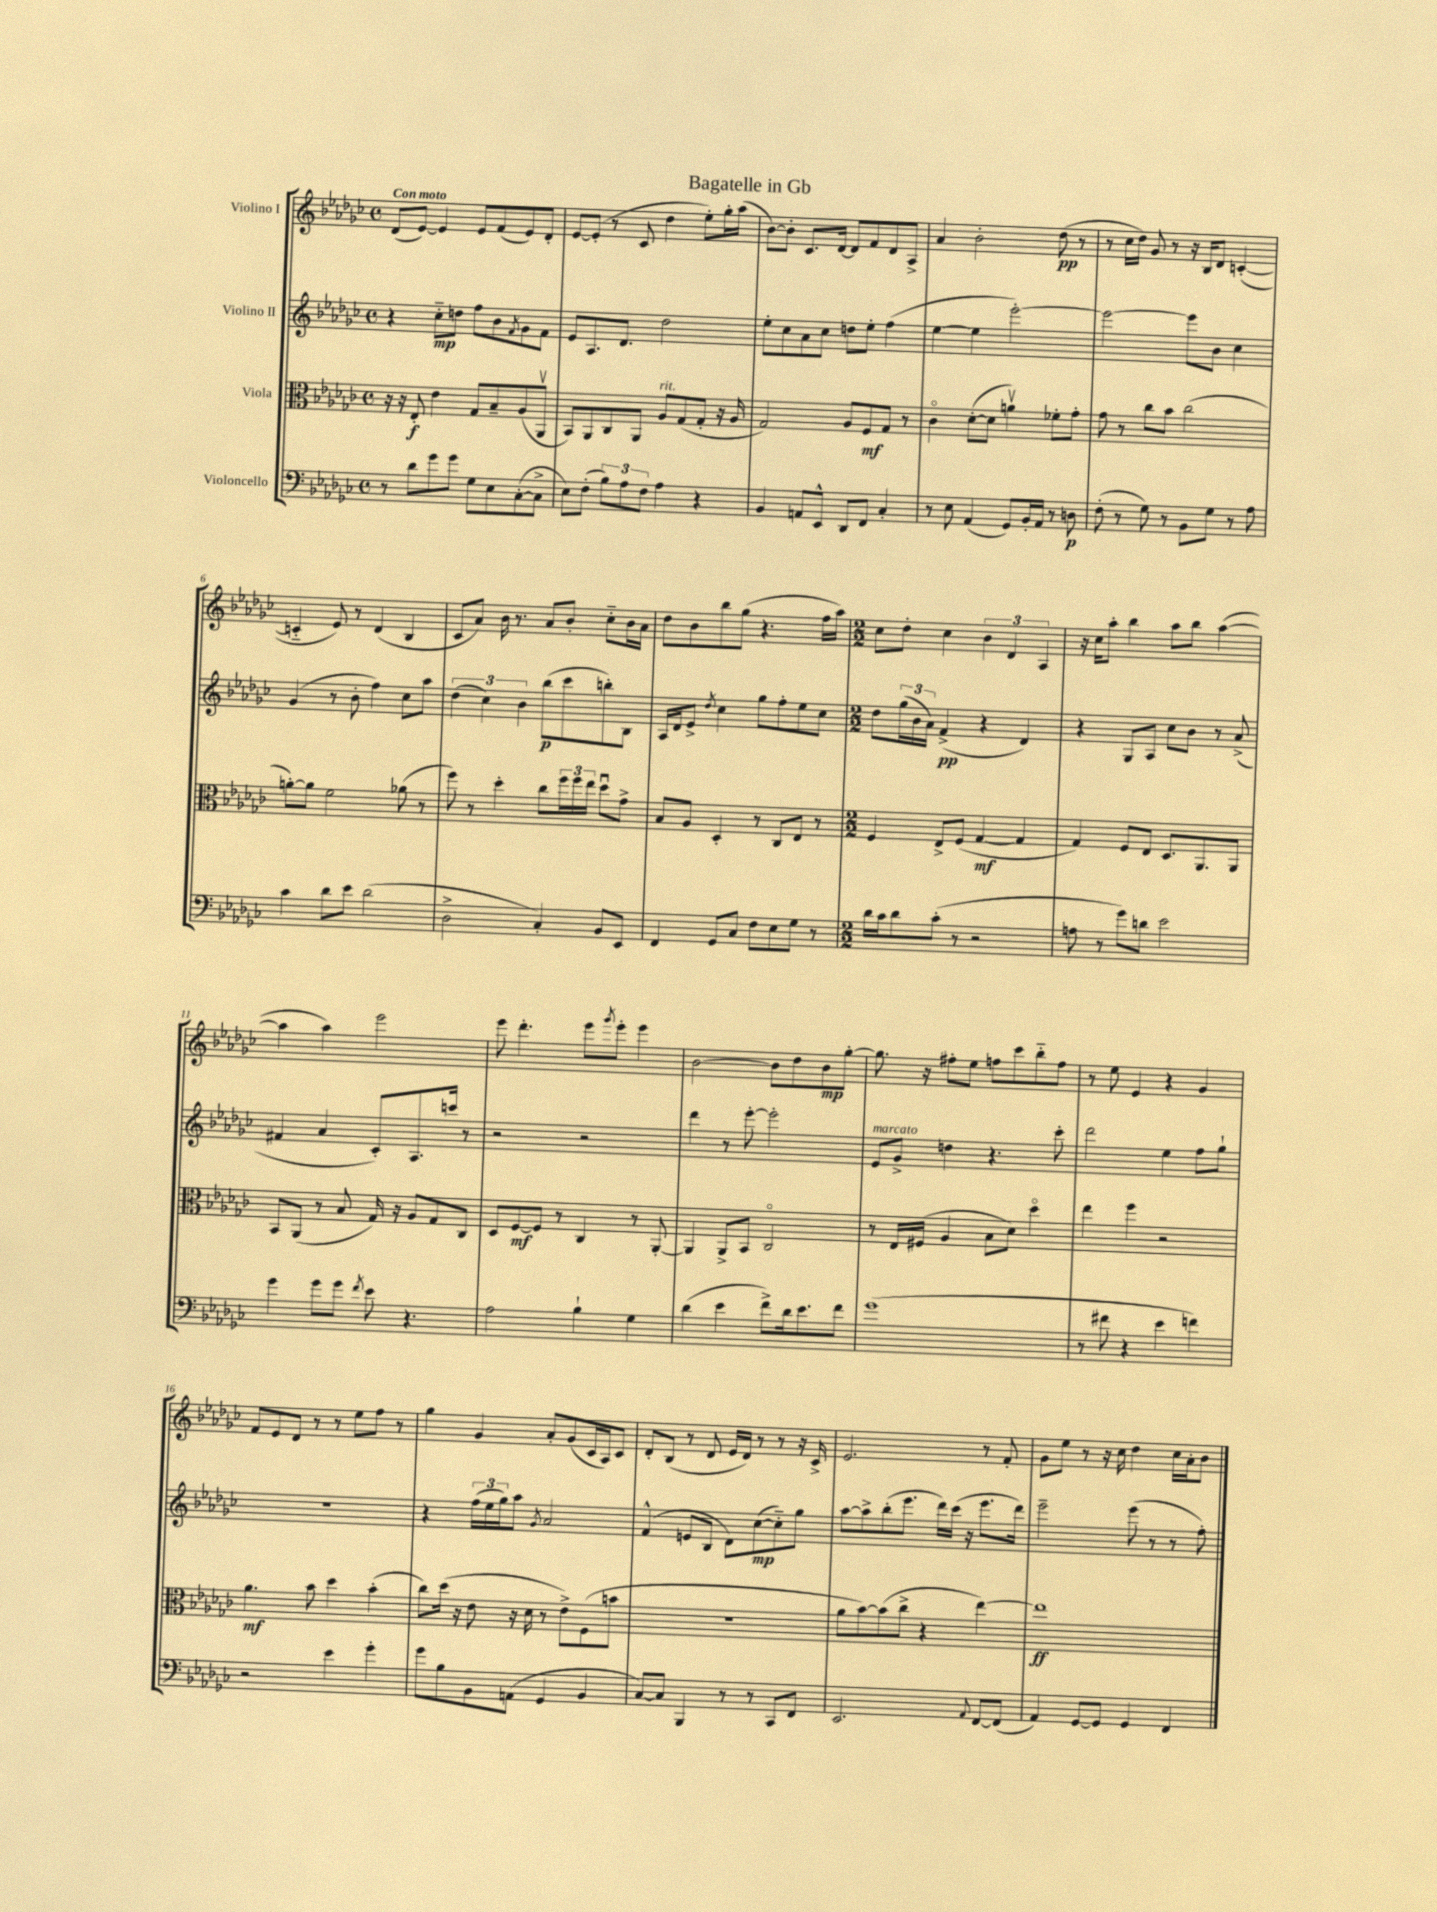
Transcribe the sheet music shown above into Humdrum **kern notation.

**kern	**dynam	**kern	**dynam	**kern	**dynam	**kern	**dynam
*part4	*part4	*part3	*part3	*part2	*part2	*part1	*part1
*staff4	*staff4	*staff3	*staff3	*staff2	*staff2	*staff1	*staff1
*I"Violoncello	*	*I"Viola	*	*I"Violino II	*	*I"Violino I	*
*clefF4	*	*clefC3	*	*clefG2	*	*clefG2	*
*k[b-e-a-d-g-c-]	*	*k[b-e-a-d-g-c-]	*	*k[b-e-a-d-g-c-]	*	*k[b-e-a-d-g-c-]	*
*M4/4	*	*M4/4	*	*M4/4	*	*M4/4	*
*met(c)	*	*met(c)	*	*met(c)	*	*met(c)	*
=1	=1	=1	=1	=1	=1	=1	=1
!	!	!	!	!	!	!LO:TX:a:B:t=Con moto	!
8r	.	16r	.	4r	.	(8d-/L	.
.	.	16r	.	.	.	.	.
8d-\L	.	8E-'/	f	.	.	[8e-/J)	.
8g-\	.	4e-\	.	8cc-\L	mp	4e-/]	.
8g-\J	.	.	.	8ddn\J	.	.	.
8G-\L	.	8G-/L	.	8ff\L	.	8e-/L	.
8E-\	.	8B-~/	.	8b-\	.	(8f/	.
.	.	.	.	8qf/	.	.	.
([8C-'\	.	(8A-/	.	8g-\	.	8e-/)	.
8C-^\J]	.	8AA-v/J	.	8f\J	.	8d-'/J	.
=2	=2	=2	=2	=2	=2	=2	=2
8E-\L)	.	8BB-/L)	.	8e-/L	.	[8e-/L	.
(8F'\J	.	8AA-/	.	8.A-/	.	(8e-'/J]	.
12B-\L)	.	8C-/	.	.	.	8r	.
.	.	.	.	8.d-/J	.	.	.
12A-\	.	.	.	.	.	.	.
.	.	8AA-/J	.	.	.	8c-/	.
12F\J	.	.	.	.	.	.	.
!	!	!LO:TX:a:i:t=rit.	!	!	!	!	!
4A-\	.	8A-/L	.	2dd-\	.	4dd-\	.
.	.	(8G-/	.	.	.	.	.
4r	.	8G-'/J	.	.	.	8ee-'\L)	.
.	.	16r	.	.	.	16gg-'\L	.
.	.	16A-/	.	.	.	(16aa-\JJ	.
=3	=3	=3	=3	=3	=3	=3	=3
4BB-/	.	2G-/)	.	8ee-'\L	.	[8b-\L)	.
.	.	.	.	8cc-\	.	8b-'\J]	.
8AAn/L	.	.	.	8a-\	.	8.c-/L	.
8EE-^^/J	.	.	.	8cc-\J	.	.	.
.	.	.	.	.	.	[16d-/Jk	.
8DD-/L	.	8A-/L	.	8ddn\L	.	8d-/L]	.
8FF/J	.	8F/	mf	8ee-'\J	.	8f/	.
4C-'/	.	8G-/J	.	(4ff\	.	8d-/	.
.	.	8r	.	.	.	8A-^/J	.
=4	=4	=4	=4	=4	=4	=4	=4
8r	.	4c-\	.	[4ee-\	.	4a-/	.
8E-\	.	.	.	.	.	.	.
(4AA-/	.	([8d-'\L	.	4ee-\]	.	2b-'\	.
.	.	8d-\J]	.	.	.	.	.
8GG-/L)	.	4anv\)	.	[2eee-'\)	.	.	.
16BB-'/L	.	.	.	.	.	.	.
16AA-/JJ	.	.	.	.	.	.	.
8r	.	8f-X'\L	.	.	.	(8dd-\	pp
8Dn\	p	8g-'\J	.	.	.	8r	.
=5	=5	=5	=5	=5	=5	=5	=5
(8F'\	.	8g-\	.	2eee-\_	.	8r	.
8r	.	8r	.	.	.	16cc-\LL	.
.	.	.	.	.	.	16dd-\JJ)	.
8G-\)	.	8cc-\L	.	.	.	8g-/	.
8r	.	8b-\J	.	.	.	8r	.
8BB-\L	.	(2cc-\	.	8eee-\L]	.	16r	.
.	.	.	.	.	.	16B-/KL	.
8G-\J	.	.	.	8b-\J	.	8d-/J	.
8r	.	.	.	4cc-\	.	([4cn'/	.
8A-\	.	.	.	.	.	.	.
!!LO:LB:g=z
=6	=6	=6	=6	=6	=6	=6	=6
4c-\	.	[8an'\L)	.	(4g-/	.	4cn/]	.
.	.	8a\J]	.	.	.	.	.
8d-\L	.	2f\	.	8r	.	8e-/)	.
8e-\J	.	.	.	8b-'\	.	8r	.
(2d-\	.	.	.	4ff\)	.	(4d-/	.
.	.	(8a-X\	.	8cc-\L	.	4B-/	.
.	.	8r	.	8aa-\J	.	.	.
=7	=7	=7	=7	=7	=7	=7	=7
2D-^\	.	8ff\)	.	(6dd-\	.	8c-/L	.
.	.	8r	.	.	.	8a-/J)	.
.	.	.	.	6cc-\)	.	.	.
.	.	4dd-'\	.	.	.	16b-\	.
.	.	.	.	.	.	8.r	.
.	.	.	.	6b-\	.	.	.
4C-'/)	.	8cc-\L	.	(8bb-\L	p	8a-/L	.
.	.	24ff\L	.	8ccc-\	.	8b-'/J	.
.	.	24ff\	.	.	.	.	.
.	.	24ee-\JJ	.	.	.	.	.
8BB-/L	.	8dd-u\L	.	8bbn'\)	.	8cc-\L	.
8EE-/J	.	8g-^\J	.	8B-\J	.	16b-\L	.
.	.	.	.	.	.	16a-\JJ	.
=8	=8	=8	=8	=8	=8	=8	=8
4FF/	.	8B-/L	.	16A-/LL	.	8dd-\L	.
.	.	.	.	16d-/J	.	.	.
.	.	8A-/J	.	8e-^/J	.	8b-\	.
.	.	.	.	8qdd-/	.	.	.
8GG-/L	.	4D-'/	.	4cc-\	.	8bb-\	.
8C-/J	.	.	.	.	.	(8gg-\J	.
8F\L	.	8r	.	8gg-\L	.	4.r	.
8E-\	.	8C-/L	.	8ff'\	.	.	.
8G-\J	.	8E-/J	.	8ee-\	.	.	.
8r	.	8r	.	8cc-\J	.	16ff\LL	.
.	.	.	.	.	.	16aa-\JJ)	.
=9	=9	=9	=9	=9	=9	=9	=9
*M2/2	*	*M2/2	*	*M2/2	*	*M2/2	*
16d-\LL	.	4F/	.	8dd-\L	.	8cc-\L	.
16c-\J	.	.	.	.	.	.	.
8d-\	.	.	.	(24gg-\L	.	8dd-'\J	.
.	.	.	.	24b-\	.	.	.
.	.	.	.	24a-\JJ)	.	.	.
(8c-'\J	.	8E-^/L	.	(4f^/	pp	4cc-\	.
8r	.	(8F/J	.	.	.	.	.
2r	.	[4G-/	mf	4r	.	6b-\	.
.	.	.	.	.	.	6d-/	.
.	.	4G-/]	.	4d-/)	.	.	.
.	.	.	.	.	.	6A-/	.
=10	=10	=10	=10	=10	=10	=10	=10
8An\	.	4G-/)	.	4r	.	16r	.
.	.	.	.	.	.	16cc-\KL	.
8r	.	.	.	.	.	8aa-'\J	.
8g-\L)	.	8F/L	.	8G-/L	.	4bb-\	.
8dn\J	.	8E-/J	.	8A-/J	.	.	.
2e-\	.	8.D-/L	.	8cc-\L	.	8aa-\L	.
.	.	.	.	8b-\J	.	8bb-\J	.
.	.	8.AA-/	.	.	.	.	.
.	.	.	.	8r	.	([4aa-\	.
.	.	8AA-/J	.	(8a-^/	.	.	.
!!LO:LB:g=z
=11	=11	=11	=11	=11	=11	=11	=11
4g-\	.	8BB-/L	.	4f#X/	.	4aa-\]	.
.	.	(8AA-/J	.	.	.	.	.
8g-\L	.	8r	.	4a-/	.	4aa-\)	.
8g-\J	.	8B-/	.	.	.	.	.
8qf/	.	.	.	.	.	.	.
8e-\	.	16G-/)	.	8c-'/L)	.	2eee-\	.
.	.	16r	.	.	.	.	.
4.r	.	8A-/L	.	8.A-/	.	.	.
.	.	8G-/	.	.	.	.	.
.	.	.	.	16cccn/Jk	.	.	.
.	.	8C-/J	.	8r	.	.	.
=12	=12	=12	=12	=12	=12	=12	=12
2A-\	.	8D-/L	.	2r	.	8eee-\	.
.	.	[8F/	mf	.	.	4.ddd-'\	.
.	.	8F/J]	.	.	.	.	.
.	.	8r	.	.	.	.	.
4B-`\	.	4C-/	.	2r	.	8eee-\L	.
.	.	.	.	.	.	8qggg-/	.
.	.	.	.	.	.	8eee-'\J	.
4G-\	.	8r	.	.	.	4eee-\	.
.	.	[8AA-'/	.	.	.	.	.
=13	=13	=13	=13	=13	=13	=13	=13
(4d-\	.	4AA-/]	.	4ddd-\	.	[2b-\	.
4e-\	.	8AA-^/L	.	8r	.	.	.
.	.	8BB-/J	.	[8eee-'\	.	.	.
8f^\L)	.	2C-/	.	2eee-'\]	.	8b-\L]	.
16d-\k	.	.	.	.	.	8dd-\	.
8.e-\	.	.	.	.	.	.	.
.	.	.	.	.	.	8b-\	mp
8f\J	.	.	.	.	.	[8gg-'\J	.
=14	=14	=14	=14	=14	=14	=14	=14
!	!	!	!	!LO:TX:a:i:t=marcato	!	!	!
(1g-	.	8r	.	8e-/L	.	8.gg-\]	.
.	.	16E-/LL	.	8g-^/J	.	.	.
.	.	(16F#X/JJ	.	.	.	16r	.
.	.	4A-/	.	4ddn\	.	8ff#X'\L	.
.	.	.	.	.	.	8ee-\J	.
.	.	8B-\L	.	4.r	.	8ffn\L	.
.	.	8d-\J)	.	.	.	8ccc-\	.
.	.	4dd-\	.	.	.	8bb-\	.
.	.	.	.	8ccc-'\	.	8ff\J	.
=15	=15	=15	=15	=15	=15	=15	=15
8r	.	4ee-\	.	2ddd-\	.	8r	.
8f#X\	.	.	.	.	.	8ee-\	.
4r	.	4ff\	.	.	.	4e-/	.
4e-\	.	2r	.	4ee-\	.	4r	.
4fn\)	.	.	.	8ff\L	.	4g-/	.
.	.	.	.	8gg-`\J	.	.	.
!!LO:LB:g=z
=16	=16	=16	=16	=16	=16	=16	=16
2r	.	4.a-\	mf	1r	.	8f/L	.
.	.	.	.	.	.	8e-/	.
.	.	.	.	.	.	8d-/J	.
.	.	8b-\	.	.	.	8r	.
4e-\	.	4dd-\	.	.	.	8r	.
.	.	.	.	.	.	8ee-\L	.
4g-'\	.	(4b-'\	.	.	.	8ff\J	.
.	.	.	.	.	.	8r	.
=17	=17	=17	=17	=17	=17	=17	=17
8g-\L	.	8cc-\L)	.	4r	.	4gg-\	.
8B-\	.	(16dd-\Jk	.	.	.	.	.
.	.	16r	.	.	.	.	.
8BB-\	.	8e-\	.	(24ff\LL	.	4g-/	.
.	.	.	.	24ee-\	.	.	.
.	.	.	.	24gg-\J)	.	.	.
(8AAn\J	.	16r	.	8aa-\J	.	.	.
.	.	16d-\	.	.	.	.	.
.	.	.	.	8qg-/	.	.	.
4GG-/	.	8r	.	2a-/	.	8a-'/L	.
.	.	8e-^\L)	.	.	.	(8g-/	.
4BB-/	.	(8F\	.	.	.	16c-/L	.
.	.	.	.	.	.	16A-/J)	.
.	.	8bn\J	.	.	.	8c-/J	.
=18	=18	=18	=18	=18	=18	=18	=18
[8C-/L)	.	1r	.	(4f^^/	.	8d-'/L	.
8C-/J]	.	.	.	.	.	(8B-/J	.
4BBB-/	.	.	.	8en/L	.	8r	.
.	.	.	.	8B-/J	.	8d-/	.
8r	.	.	.	8d-\L)	.	16e-/LL	.
.	.	.	.	.	.	16d-/JJ)	.
8r	.	.	.	([8cc-\	mp	8r	.
8CC-/L	.	.	.	8cc-\])	.	8r	.
8FF/J	.	.	.	8gg-\J	.	16r	.
.	.	.	.	.	.	16c-^/	.
=19	=19	=19	=19	=19	=19	=19	=19
2.EE-/	.	8a-\L	.	[8aa-\L	.	2.e-/	.
.	.	[8b-\)	.	8aa-^\]	.	.	.
.	.	(8b-\]	.	(8bb-'\	.	.	.
.	.	8cc-^\J	.	8.eee-\J	.	.	.
.	.	4r	.	.	.	.	.
.	.	.	.	16ddd-\LL)	.	.	.
.	.	.	.	(16ccc-\JJ	.	.	.
.	.	.	.	16r	.	.	.
8qqAA-/	.	.	.	.	.	.	.
[8FF/L	.	[4ee-\)	.	8.eee-\L	.	8r	.
(8FF/J]	.	.	.	.	.	8f'/	.
.	.	.	.	16ddd-\Jk)	.	.	.
=20	=20	=20	=20	=20	=20	=20	=20
4AA-/)	.	1ee-]	ff	2eee-~\	.	8g-\L	.
.	.	.	.	.	.	8ee-\J	.
[8GG-/L	.	.	.	.	.	8r	.
8GG-/J]	.	.	.	.	.	16r	.
.	.	.	.	.	.	16cc-\	.
4GG-/	.	.	.	(8eee-\	.	4dd-\	.
.	.	.	.	8r	.	.	.
4FF/	.	.	.	8r	.	16cc-\LL	.
.	.	.	.	.	.	16a-'\J	.
.	.	.	.	8ff'\)	.	8b-\J	.
==	==	==	==	==	==	==	==
*-	*-	*-	*-	*-	*-	*-	*-
